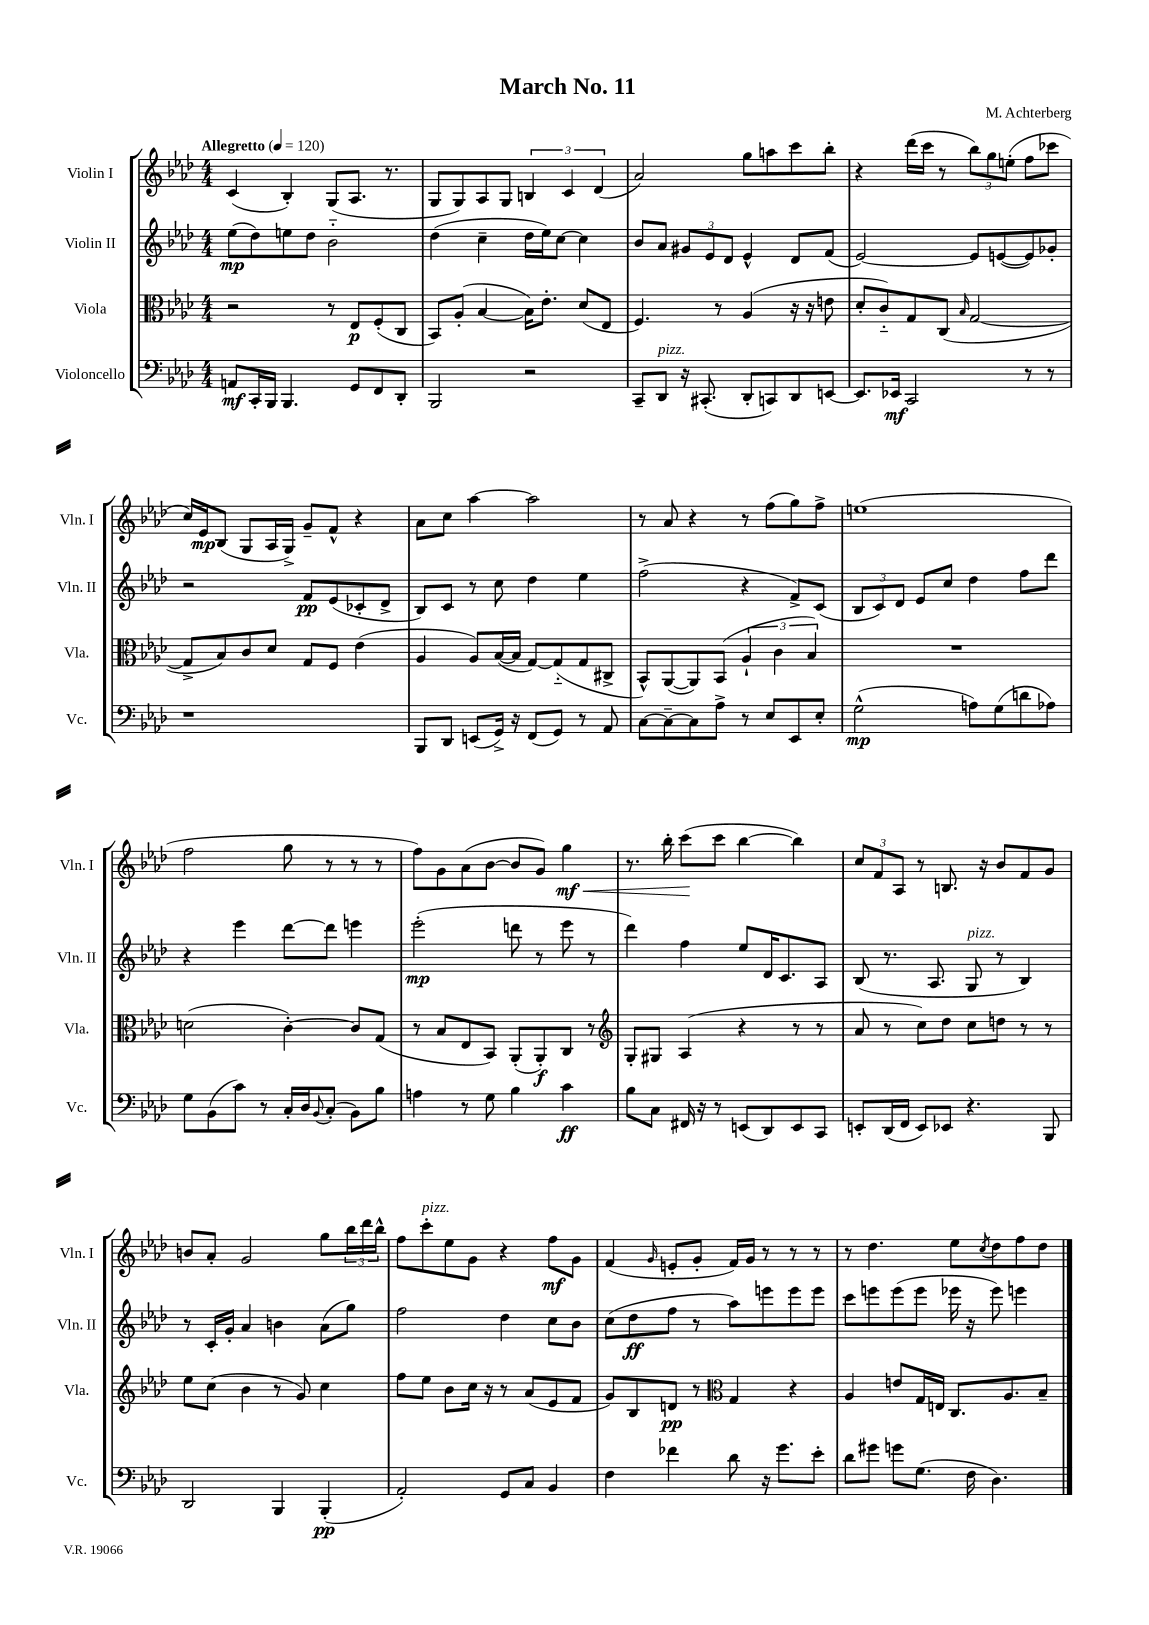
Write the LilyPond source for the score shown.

\header { title = "March No. 11" composer = "M. Achterberg" }
<<
\new StaffGroup <<
\new Staff = "s0" \with { instrumentName = "Violin I" shortInstrumentName = "Vln. I" } {
    \clef treble \key aes \major \numericTimeSignature \time 4/4 \tempo "Allegretto" 4 = 120
    c'4( bes4-.) g8( aes8. r8. |
    g8 g8) aes8 g8 \tuplet 3/2 { b4 c'4 des'4( } |
    aes'2) g''8 a''8 c'''8 bes''8-. |
    r4 des'''16( c'''16 r8 \tuplet 3/2 { bes''8) g''8 e''8-.( } f''8 ces'''8 |
    c''16) ees'16\mp bes8( g8 aes16 g16->) g'8-- f'8-^ r4 |
    aes'8 c''8 aes''4~ aes''2 |
    r8 aes'8 r4 r8 f''8( g''8) f''8-> |
    e''1( |
    f''2 g''8 r8 r8 r8 |
    f''8) g'8 aes'8( bes'8~ bes'8 g'8) g''4\mf\< |
    r8. bes''16-. c'''8\!( c'''8 bes''4~ bes''4) |
    \tuplet 3/2 { c''8 f'8 aes8 } r8 b8. r16 bes'8 f'8 g'8 |
    b'8 aes'8-. g'2 g''8 \tuplet 3/2 { bes''16 des'''16 bes''16-^ } |
    f''8 c'''8-.^\markup { \italic "pizz." } ees''8 g'8 r4 f''8\mf g'8 |
    f'4( \grace { g'16 } e'8-. g'8-. f'16) g'16 r8 r8 r8 |
    r8 des''4. ees''8 \acciaccatura { c''8 } des''8 f''8 des''8 \bar "|." |
}
\new Staff = "s1" \with { instrumentName = "Violin II" shortInstrumentName = "Vln. II" } {
    \clef treble \key aes \major \numericTimeSignature \time 4/4
    ees''8\mp( des''8) e''8 des''8 bes'2-_ |
    des''4( c''4-- des''16 ees''16) c''8~ c''4 |
    bes'8 aes'8 \tuplet 3/2 { gis'8 ees'8 des'8 } ees'4-^ des'8 f'8( |
    ees'2~) ees'8 e'8~( e'8) ges'8-. |
    r2 f'8\pp ees'8( ces'8-. des'8-> |
    bes8) c'8 r8 c''8 des''4 ees''4 |
    f''2->( r4 f'8->) c'8( |
    \tuplet 3/2 { bes8 c'8) des'8 } ees'8 c''8 des''4 f''8 des'''8 |
    r4 ees'''4 des'''8~ des'''8 e'''4 |
    ees'''2-.\mp( d'''8 r8 ees'''8 r8 |
    des'''4) f''4 ees''8 des'16 c'8. aes8 |
    bes8( r8. aes8. g8^\markup { \italic "pizz." } r8 bes4) |
    r8 c'16-. g'16-. aes'4 b'4 aes'8( g''8) |
    f''2 des''4 c''8 bes'8 |
    c''8( des''8\ff f''8 r8 aes''8) e'''8 e'''8 e'''8 |
    c'''8 e'''8 e'''8( e'''8 ees'''16 r16 ees'''8) e'''4 \bar "|." |
}
\new Staff = "s2" \with { instrumentName = "Viola" shortInstrumentName = "Vla." } {
    \clef alto \key aes \major \numericTimeSignature \time 4/4
    r2 r8 ees8\p f8-.( c8 |
    bes,8) aes8-.( bes4~ bes16) ees'8.-. des'8( ees8 |
    f4.) r8 aes4( r16 r16 e'8 |
    des'8-. c'8-_) g8 c8( \grace { bes16 } g2~ |
    g8-> bes8) c'8 des'8 g8 f8 ees'4( |
    aes4 aes8) bes16~( bes16 g8~) g8-_( g8 cis8-> |
    bes,8-^) aes,8~( aes,8) bes,8( \tuplet 3/2 { aes4-! c'4 bes4) } |
    R1 |
    d'2( c'4~-.) c'8 g8( |
    r8 bes8 ees8 bes,8) aes,8-.( aes,8-.\f) c8 r8 |
    \clef treble g8-. gis8 aes4( r4 r8 r8 |
    aes'8 r8 c''8) des''8 c''8 d''8 r8 r8 |
    ees''8 c''8( bes'4 r8 g'8) c''4 |
    f''8 ees''8 bes'8 c''16 r16 r8 aes'8( ees'8 f'8 |
    g'8) bes8 d'8\pp r8 \clef alto g4 r4 |
    aes4 e'8 g16 e16 c8. aes8. bes8-- \bar "|." |
}
\new Staff = "s3" \with { instrumentName = "Violoncello" shortInstrumentName = "Vc." } {
    \clef bass \key aes \major \numericTimeSignature \time 4/4
    a,8\mf c,16-. bes,,16 bes,,4. g,8 f,8 des,8-. |
    bes,,2 r2 |
    c,8-- des,8^\markup { \italic "pizz." } r16 cis,8.-.( des,8-. c,8) des,8 e,8~ |
    e,8. ees,16\mf c,2 r8 r8 |
    r1 |
    bes,,8 des,8 e,8( g,16->) r16 f,8( g,8) r8 aes,8 |
    c8~ c8~-- c8 aes8-> r8 ees8 ees,8 ees8-. |
    g2-^\mp( a8) g8( d'8 aes8) |
    g8 bes,8( c'8) r8 c16-. des16 \appoggiatura { bes,8 } c8-.( bes,8) bes8 |
    a4 r8 g8 bes4 c'4\ff |
    bes8 c8 fis,16 r16 r8 e,8( des,8) e,8 c,8 |
    e,8-. des,16( f,16 e,8) ees,8 r4. bes,,8 |
    des,2 bes,,4 bes,,4-.\pp( |
    aes,2-.) g,8 c8 bes,4 |
    f4 fes'4 des'8 r16 g'8. ees'8-. |
    des'8 gis'8 g'8 g8.( f16 des4.) \bar "|." |
}
>>
>>
\layout { \context { \Score \remove "Bar_number_engraver" } }
